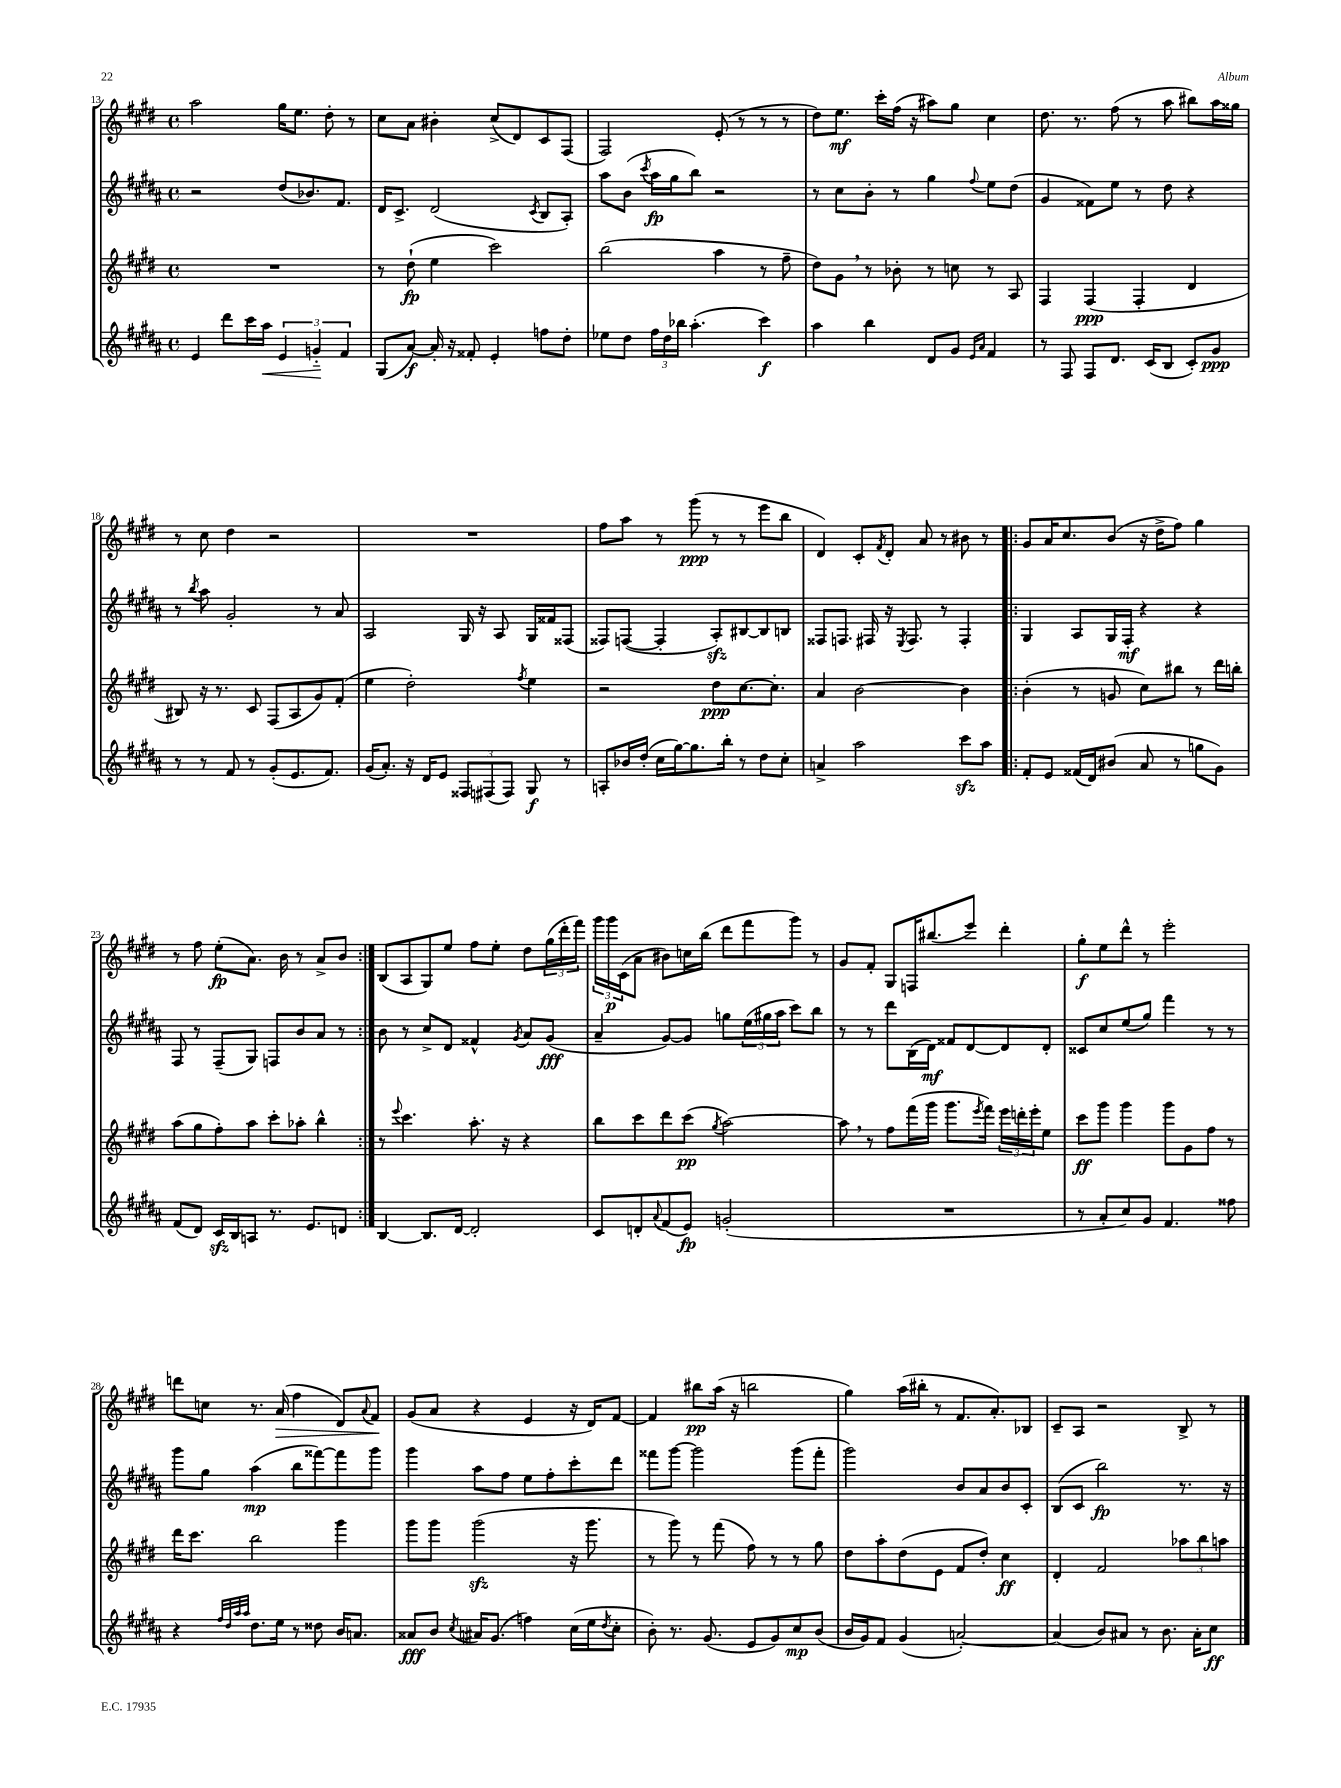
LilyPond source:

<<
\new StaffGroup <<
\new Staff = "s0" {
    \clef treble \key e \major \defaultTimeSignature \time 4/4
    a''2 gis''16 e''8. dis''8-. r8 |
    cis''8 a'8 bis'4-. cis''8->( dis'8) cis'8 fis8( |
    fis2) e'8-.( r8 r8 r8 |
    dis''8) e''8.\mf cis'''16-. fis''16( r16 ais''8) gis''8 cis''4 |
    dis''8. r8. fis''8( r8 a''8 bis''8) a''16 gisis''16 |
    r8 cis''8 dis''4 r2 |
    R1 |
    fis''8 a''8 r8 gis'''8\ppp( r8 r8 e'''8 b''8 |
    dis'4) cis'8-. \acciaccatura { fis'8 } dis'8-. a'8 r8 bis'8 r8 |
    \repeat volta 2 { gis'8 a'16 cis''8. b'8( r16 dis''16-> fis''8) gis''4 |
    r8 fis''8 e''8-.\fp( a'8.) b'16 r8 a'8-> b'8 | }
    b8( a8 gis8) e''8 fis''8 e''8-. dis''8 \tuplet 3/2 { gis''16( dis'''16-. fis'''16) } |
    \tuplet 3/2 { gis'''16 gis'''16\p cis'16( } a'8 bis'8) c''16 b''16( dis'''8 fis'''8 gis'''8) r8 |
    gis'8 fis'8-. gis8 f16 bis''8.( e'''8) dis'''4-. |
    gis''8-.\f e''8 dis'''8-^ r8 e'''2-. |
    d'''8 c''8 r8. a'16\>( fis''4 dis'8) \appoggiatura { a'8 } fis'8\! |
    gis'8( a'8 r4 e'4 r16 dis'16) fis'8~ |
    fis'4 bis''8\pp a''16( r16 b''2 |
    gis''4) a''16( bis''16-. r8 fis'8. a'8.-.) bes8 |
    cis'8-- a8 r2 b8-> r8 \bar "|." |
}
\new Staff = "s1" {
    \clef treble \key b \major \defaultTimeSignature \time 4/4
    r2 dis''8( bes'8.) fis'8. |
    dis'16 cis'8.-> dis'2( \acciaccatura { cis'8 } b8 ais8-.) |
    ais''8 b'8( \acciaccatura { cis'''8 } ais''16\fp gis''16 b''8) r2 |
    r8 cis''8 b'8-. r8 gis''4 \appoggiatura { fis''8 } e''8 dis''8( |
    gis'4 fisis'8) e''8 r8 dis''8 r4 |
    r8 \acciaccatura { b''8 } ais''8 gis'2-. r8 ais'8 |
    ais2 gis16 r16 ais8 gis16 fisis'16 fisis8( |
    fisis8) f8~( f4-. ais8-.\sfz) bis8~ bis8 b8 |
    fisis8 f8. fis16 r16 \acciaccatura { e8 } fis8. r8 fis4-. |
    \repeat volta 2 { gis4 ais8 gis16 fis16-.\mf r4 r4 |
    fis8 r8 fis8--( gis8) f8 b'8 ais'8 r8 | }
    b'8 r8 cis''8-> dis'8 fisis'4-^ \acciaccatura { gis'8 } ais'8 gis'8\fff( |
    ais'4-- gis'8~) gis'8 g''8 \tuplet 3/2 { e''16( gis''16 ais''16 } cis'''8) b''8 |
    r8 r8 dis'''8 b16( dis'16\mf) fisis'8 dis'8~ dis'8 dis'8-. |
    cisis'8 cis''8 e''8( gis''8) fis'''4 r8 r8 |
    gis'''8 gis''8 ais''4\mp( b''8 fisis'''8~) fisis'''8 gis'''8 |
    gis'''4 ais''8 fis''8 e''8 fis''8-. cis'''8-. dis'''8 |
    fisis'''8 gis'''8~ gis'''2 gis'''8( fisis'''8-. |
    gis'''2) b'8 ais'8 b'8 cis'8-. |
    b8( cis'8 b''2\fp) r8. r16 \bar "|." |
}
\new Staff = "s2" {
    \clef treble \key e \major \defaultTimeSignature \time 4/4
    R1 |
    r8 dis''8-!\fp( e''4 cis'''2) |
    b''2( a''4 r8 fis''8-- |
    dis''8) gis'8 \breathe r8 bes'8-. r8 c''8 r8 a8 |
    fis4 fis4\ppp( fis4-. dis'4 |
    bis8) r16 r8. cis'8 fis8( a8 gis'8) fis'8-.( |
    e''4 dis''2-.) \acciaccatura { fis''8 } e''4 |
    r2 dis''8\ppp cis''8.~ cis''8.-. |
    a'4 b'2~ b'4 |
    \repeat volta 2 { b'4-.( r8 g'8 cis''8) bis''8 r8 dis'''16 b''16-. |
    a''8( gis''8 fis''8-.) a''8 cis'''8-. aes''8-. b''4-^ | }
    r8 \appoggiatura { e'''8 } cis'''4. a''8.-. r16 r4 |
    b''8 cis'''8 dis'''8 cis'''8\pp( \acciaccatura { gis''8 } a''2~) |
    a''8 \breathe r8 fis''8 fis'''16( gis'''16 gis'''8. \acciaccatura { e'''8 } fis'''16) \tuplet 3/2 { e'''16 d'''16-. e'''16-. } e''8 |
    cis'''8\ff gis'''8 gis'''4 gis'''8 gis'8 fis''8 r8 |
    dis'''16 cis'''8. b''2 gis'''4 |
    gis'''8 gis'''8 gis'''2\sfz( r16 gis'''8. |
    r8 gis'''8) r8 fis'''8( fis''8) r8 r8 gis''8 |
    dis''8 a''8-. dis''8( e'8 fis'8 dis''8-.) cis''4\ff |
    dis'4-. fis'2 \tuplet 3/2 { aes''8 b''8 a''8 } \bar "|." |
}
\new Staff = "s3" {
    \clef treble \key b \major \defaultTimeSignature \time 4/4
    e'4 dis'''8 cis'''16 ais''16\< \tuplet 3/2 { e'4 g'4-_\! fis'4 } |
    gis8( ais'8~\f) ais'16-. r16 fisis'8-. e'4-. f''8 dis''8-. |
    ees''8 dis''8 \tuplet 3/2 { fis''16 dis''16 bes''16 } ais''4.-.( cis'''4\f) |
    ais''4 b''4 dis'8 gis'8 \grace { e'16 ais'16 } fis'4 |
    r8 fis8 fis8 dis'8. cis'16( b8 cis'8-.) gis'8\ppp |
    r8 r8 fis'8 r8 gis'8-.( e'8. fis'8.) |
    gis'16( ais'8.-.) r16 dis'16 e'8 \tuplet 3/2 { fisis8 fis8( fis8) } gis8\f r8 |
    a8-. bes'16 dis''16-.( cis''16 gis''16~) gis''8. b''16-. r8 dis''8 cis''8-. |
    a'4-> ais''2 cis'''8\sfz ais''8 |
    \repeat volta 2 { fis'8-. e'8 fisis'16( dis'16) bis'8( ais'8 r8 g''8 gis'8) |
    fis'8( dis'8) cis'16\sfz b16 a8 r8. e'8. d'8 | }
    b4~ b8. dis'16~ dis'2-. |
    cis'8 d'8-. \appoggiatura { ais'8 } fis'8( e'8\fp) g'2-.( |
    R1 |
    r8 ais'8-. cis''8) gis'8 fis'4. fisis''8 |
    r4 \grace { fis''32 dis''32 ais''32 ais''32 } dis''8. e''16 r8 disis''8 b'16 a'8. |
    aisis'8\fff b'8 \acciaccatura { cis''8 } ais'16 gis'8.( f''4) cis''16( e''16 \acciaccatura { dis''8 } cis''8-. |
    b'8-.) r8. gis'8.( e'8 gis'8) cis''8\mp b'8( |
    b'16 gis'16) fis'8 gis'4( a'2~-.) |
    a'4( b'8) ais'8 r8 b'8. ais'16-. cis''8\ff \bar "|." |
}
>>
>>
\layout { \context { \Score currentBarNumber = #13 } }
